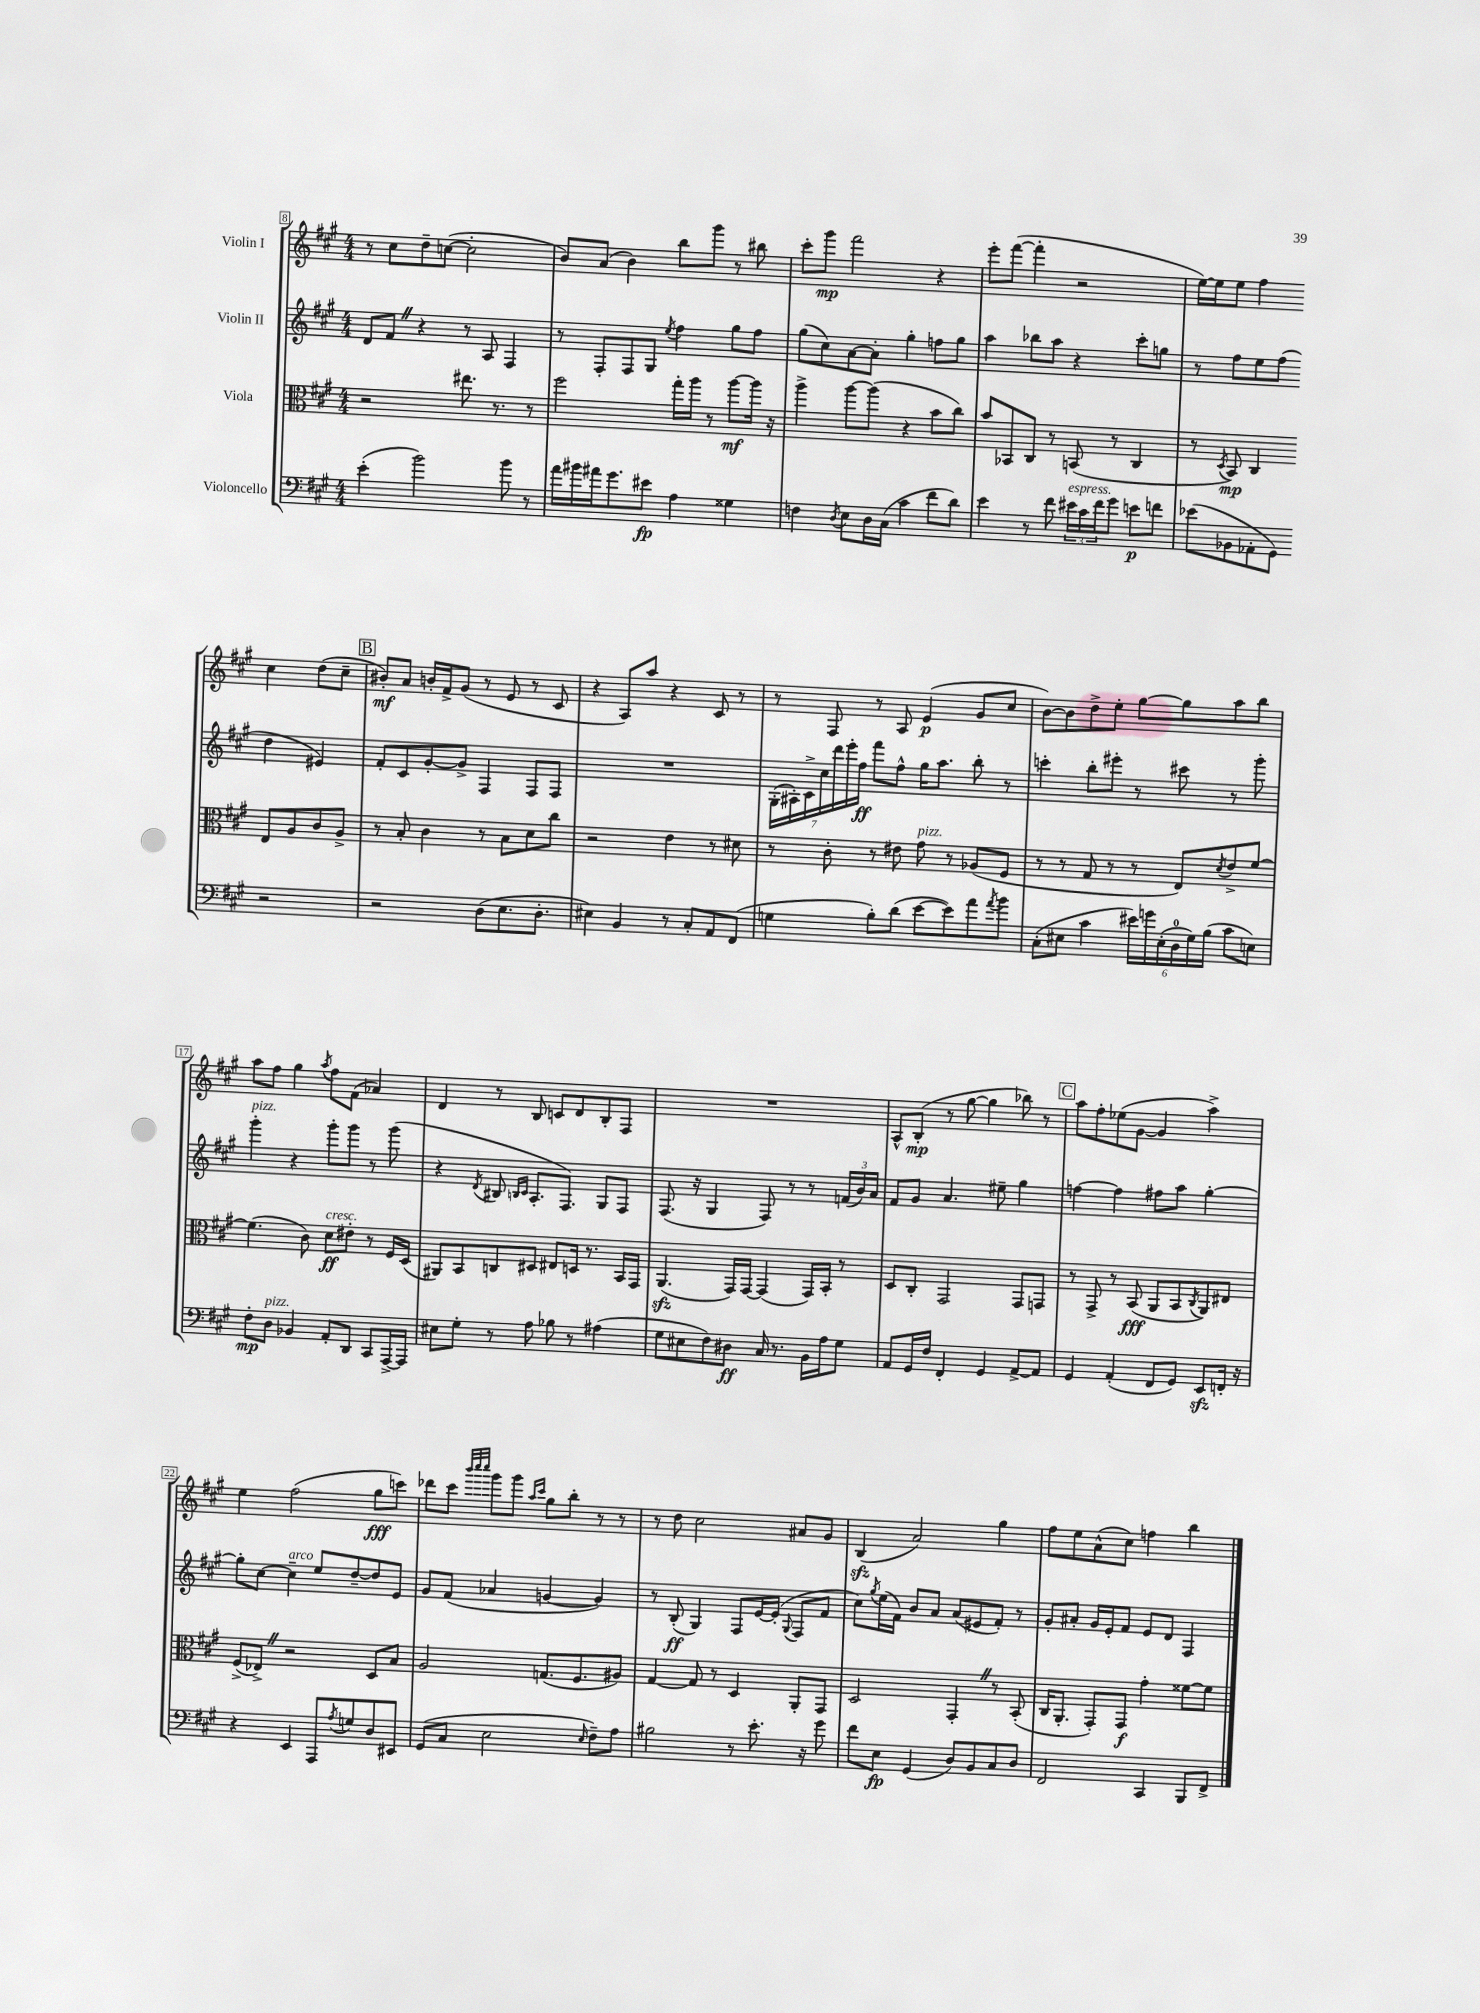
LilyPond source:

<<
\new StaffGroup <<
\new Staff = "s0" \with { instrumentName = "Violin I" } {
    \clef treble \key a \major \numericTimeSignature \time 4/4
    r8 cis''8 d''8-- c''8~( c''2-. |
    b'8) a'8( b'4) b''8 gis'''8 r8 bis''8 |
    cis'''8-. gis'''8\mp fis'''2 r4 |
    e'''8-. fis'''8~( fis'''4-. r2 |
    e''16~) e''16 e''8 fis''4 cis''4 d''8( cis''8-- |
    \mark \markup { \box "B" } bis'8-.\mf) a'8 b'16-. fis'16-> gis'8( r8 e'8 r8 cis'8 |
    r4 a8) a''8 r4 cis'8 r8 |
    r8 fis8 r8 a8 e'4\p( gis'8 cis''8 |
    b'8~) b'8 d''8-> e''8-. gis''8~ gis''8 a''8 b''8 |
    a''8 fis''8 gis''4 \acciaccatura { a''8 } fis''8 fis'8( aes'4) |
    d'4 r8 b8 c'8 d'8 b8-. fis8 |
    R1 |
    a8-^ b8-.\mp( r8 gis''8~ gis''4 bes''8) r8 |
    \mark \markup { \box "C" } a''8 fis''8-. ees''8( gis'8~ gis'4 a''4->) |
    e''4 fis''2( gis''8\fff c'''8) |
    des'''8 cis'''8 \grace { b'''32 cis''''32 cis''''32 } gis'''8 gis'''8 \grace { a''16 cis'''16 } gis''8 b''8-. r8 r8 |
    r8 d''8 cis''2 ais'8 gis'8 |
    b4\sfz( a'2) gis''4 |
    fis''8 e''8 a'8-^( cis''8) f''4 b''4 \bar "|." |
}
\new Staff = "s1" \with { instrumentName = "Violin II" } {
    \clef treble \key a \major \numericTimeSignature \time 4/4
    d'8 fis'8 \once \override BreathingSign.text = \markup { \musicglyph "scripts.caesura.straight" } \breathe r4 r8 a8 fis4 |
    r8 fis8-. fis8 gis8 \acciaccatura { e''8 } fis''4 gis''8 fis''8 |
    gis''8( cis''8) a'8~ a'8-. gis''4-. f''8 gis''8 |
    a''4 bes''8 a''8 r4 cis'''8-. g''8 |
    r8 fis''8 e''8 fis''8( d''4 eis'4) |
    \mark \markup { \box "B" } fis'8-. cis'8 gis'8~-. gis'8-> fis4 fis8 fis8 |
    R1 |
    \tuplet 7/4 { gis16-.( ais16-.) cis'16-> cis''16 d'''16 e'''16-. fis''16\ff } fis'''8 fis''8-^ gis''16 a''8. b''8-. r8 |
    c'''4-. b''8-. eis'''8-. r8 cis'''8 r8 gis'''8-. |
    gis'''4-.^\markup { \italic "pizz." } r4 gis'''8-. gis'''8 r8 gis'''8( |
    r4 \acciaccatura { d'8 } bis8 \grace { b16 cis'16 } a8.-. fis8.) gis8 fis8 |
    fis8.( r16 gis4 fis8) r8 r8 \tuplet 3/2 { f'16( b'16) a'16 } |
    fis'8 gis'8 a'4. eis''8-- gis''4 |
    \mark \markup { \box "C" } f''4~ f''4 fis''8 a''8 gis''4~-. |
    gis''8-. cis''8~ cis''4--^\markup { \italic "arco" } e''8 d''8~-- d''8 e'8 |
    gis'8 fis'8( aes'4 g'4~ g'4) |
    r8 b8-.\ff( gis4) fis8 e'16~ e'16-.( \appoggiatura { gis8 } fis8 fis'8 |
    cis''8) \acciaccatura { gis''8 } e''16( fis'16) b'8 a'8 a'8( eis'8 fis'8-.) r8 |
    gis'8-. ais'8-. gis'16 e'16-. fis'8 e'8 d'8 fis4 \bar "|." |
}
\new Staff = "s2" \with { instrumentName = "Viola" } {
    \clef alto \key a \major \numericTimeSignature \time 4/4
    r2 eis''8. r8. r8 |
    fis''2 gis''16-. a''16 r8 a''8~\mf a''16 r16 |
    a''4-> a''8~ a''8( r4 b'8 cis''8) |
    b'8 bes,8 cis8 r8 b,8( r8 cis4 |
    r8 \acciaccatura { d8 } b,8\mp) cis4 e8 a8 cis'8 a8-> |
    \mark \markup { \box "B" } r8 b8-. cis'4 r8 b8 d'8 cis''8 |
    r2 e'4 r8 dis'8 |
    r8 cis'8-. r8 eis'8 gis'8^\markup { \italic "pizz." } r8 aes8( fis8 |
    r8 r8 gis8 r8 r8 e8) \acciaccatura { d'8 } e'8-> fis'8~ |
    fis'4.( cis'8) d'8\ff^\markup { \italic "cresc." } eis'8-. r8 fis16 d16( |
    ais,8) b,8 c8 dis8 eis8 d16 r8. b,16 gis,16 |
    a,4.\sfz( gis,16) gis,16~ gis,4( gis,16) b,16-. r8 |
    d8 cis8-. gis,2 gis,8 g,8 |
    \mark \markup { \box "C" } r8 gis,8-> r8 b,8\fff( a,8 b,8 \acciaccatura { cis8 } a,8) eis8 |
    fis8->( ees8->) \once \override BreathingSign.text = \markup { \musicglyph "scripts.caesura.straight" } \breathe r2 d8 b8 |
    a2 g8.( fis8. ais8) |
    gis4~ gis8 r8 d4 a,8-. gis,8 |
    d2 gis,4-. \once \override BreathingSign.text = \markup { \musicglyph "scripts.caesura.straight" } \breathe r8 b,8-.( |
    cis16 a,8.-. gis,8-.) gis,8\f gis'4-. fisis'8~ fisis'8 \bar "|." |
}
\new Staff = "s3" \with { instrumentName = "Violoncello" } {
    \clef bass \key a \major \numericTimeSignature \time 4/4
    e'4-.( b'2) b'8 r8 |
    a'16 bis'16 ais'16 gis'8. eis'8\fp a4 gisis4 |
    f4 \acciaccatura { d8 } e8 d16 cis16( cis'4 fis'8 d'8) |
    e'4 r8 fis'8 \tuplet 3/2 { eis'16^\markup { \italic "espress." } cis'16 fis'16 } gis'8 e'8\p f'8 |
    ees'8( bes,8 aes,8-. gis,8) r2 |
    \mark \markup { \box "B" } r2 d8( e8. d8.-. |
    eis4) b,4 r8 cis8-. a,8 fis,8( |
    g4 b8-.) d'8( e'8~ e'8) a'8 \acciaccatura { a'8 } b'8 |
    cis8-.( eis8 cis'4 \tuplet 6/4 { eis'16) g'16 eis16-.( d16-0 gis16) b16( } cis'8 e8) |
    fis8-.\mp d8^\markup { \italic "pizz." } bes,4 a,8-. d,8 cis,8 a,,16~-> a,,16 |
    eis8 gis8-. r8 a8 bes8 r8 ais4( |
    gis8 eis8 fis8) dis8\ff cis16 r8. b,16 a16 gis8 |
    a,8 gis,16 fis16 fis,4-. gis,4 a,8~-> a,8 |
    \mark \markup { \box "C" } gis,4 a,4-.( fis,8 gis,8) e,8\sfz f,16-. r16 |
    r4 e,4 a,,8 \acciaccatura { a8 } g8 d8 eis,8 |
    gis,8( cis8 e2 \grace { e16 } fis8--) a8 |
    bis2 r8 e'8.-. r16 gis'8 |
    fis'8 e8\fp gis,4( d8) b,8 cis8 d8 |
    fis,2 cis,4 b,,8 fis,8-> \bar "|." |
}
>>
>>
\layout { \context { \Score currentBarNumber = #8 \override BarNumber.stencil = #(make-stencil-boxer 0.1 0.3 ly:text-interface::print) } }
